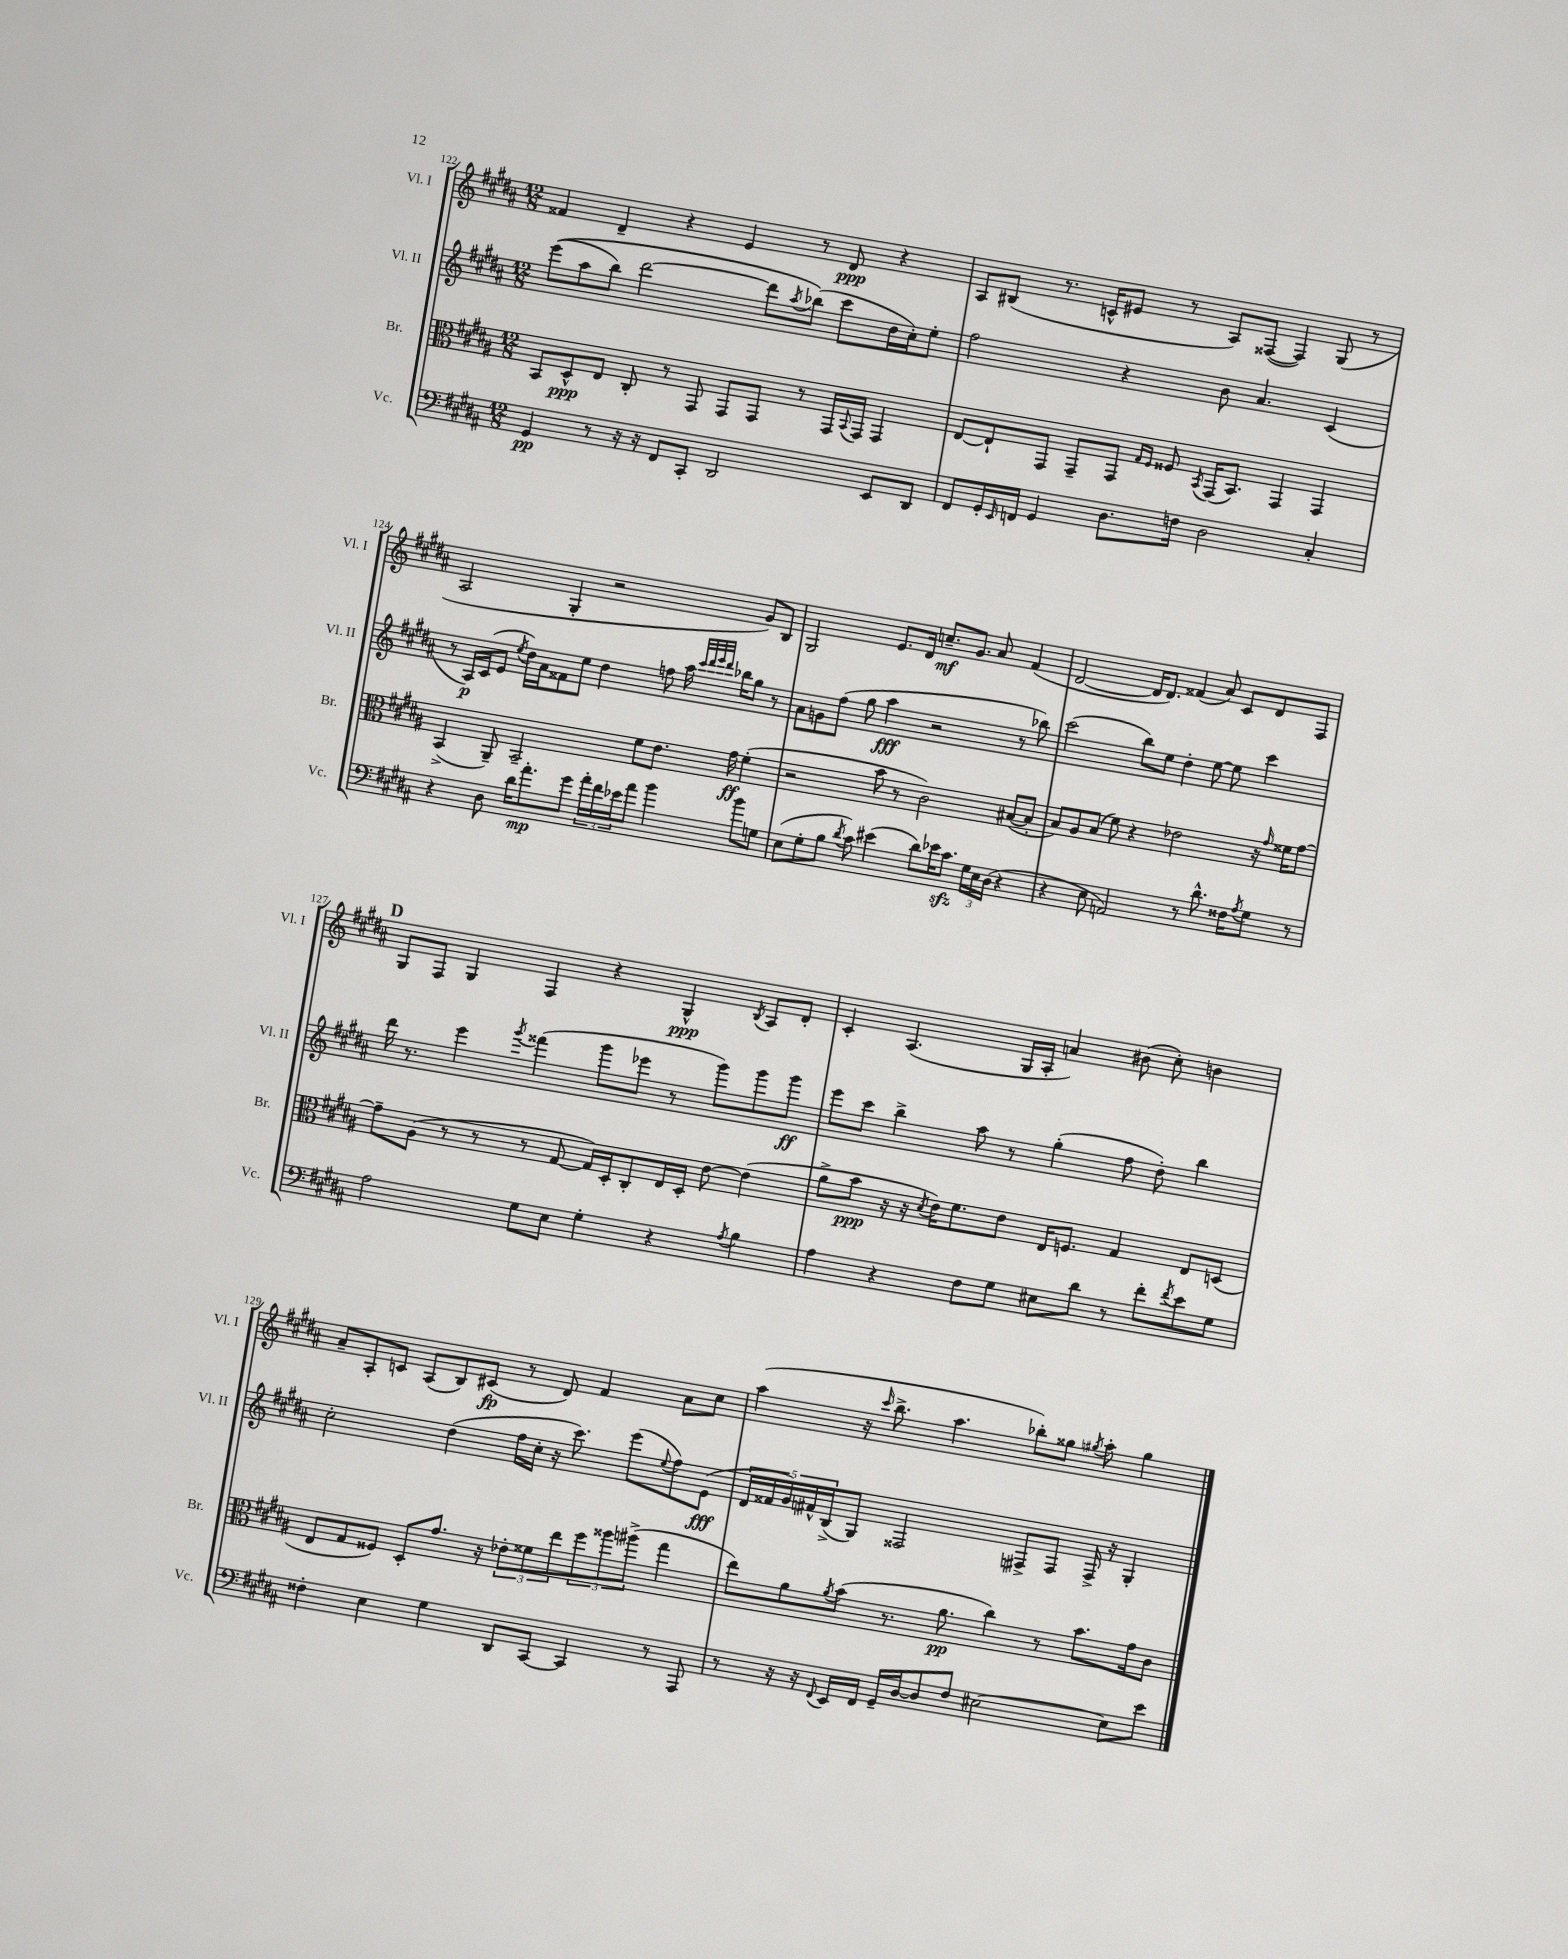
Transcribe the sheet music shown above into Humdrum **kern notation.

**kern	**kern	**kern	**kern
*staff4	*staff3	*staff2	*staff1
*clefF4	*clefC3	*clefG2	*clefG2
*k[f#c#g#d#a#]	*k[f#c#g#d#a#]	*k[f#c#g#d#a#]	*k[f#c#g#d#a#]
*M12/8	*M12/8	*M12/8	*M12/8
4GG#	8BB	&((8eee	4f##
.	8D#^^	8aa#	.
8r	8E	8bb)	4d#~
16r	8C#'	[2ddd#	.
16r	.	.	.
8FF#	8r	.	4r
8CC#'	8GG#	.	.
2DD#	8GG#	.	4e
.	8GG#	8ddd#]	.
.	.	8qaa#	.
.	8r	(8bb-&)	8r
.	16GG#	8ccc#	8d#
.	8qqBB	.	.
.	16GG#	.	.
8EE	4GG#	16dd#	4r
.	.	16cc#')	.
8DD#	.	8ee'	.
=	=	=	=
8FF#	[8E	2ff#	8A#
16GG#'	8E`]	.	(8B#
16qqEE	.	.	.
16FF	.	.	.
4GG#	8GG#	.	8.r
.	8GG#~	.	.
.	.	.	16c^^
8.D#	8GG#	4r	8e#
.	16qqG#	.	.
.	16qqF#	.	.
.	8F##	.	8r
16F	.	.	.
.	8qBB	.	.
2D#	(16GG#	8b	8A#)
.	8.BB)	.	.
.	.	4.a#	([8F##
.	4GG#	.	4F##])
4C#'	4GG#	(4c#	(8G#
.	.	.	8r
=	=	=	=
4r	(4BB^	8r	2A#
.	.	16A#)	.
.	.	(16c#	.
8D#	8AA#~)	8e	.
.	.	8qee	.
16d#	2BB~	16dd#)	.
8.a#'	.	16a#	.
.	.	8f##	4G#'
8g#	.	8ee	.
24a#'	.	4dd#	2r
24f#	.	.	.
24e-	.	.	.
8a#	8f#	.	.
4b	8.e	8ff	.
.	.	16aa#	.
.	.	32qqccc#	.
.	.	32qqddd#	.
.	.	32qqeee	.
.	.	32qqddd#	.
.	16g#	16bb-	.
8b	(4f#'	8gg#	8g#)
8G	.	8r	8B
=	=	=	=
(8E	2r	8a#	2G#
8G#'	.	8g	.
8B	.	(8ff#	.
8qd#	.	.	.
8c#)	.	8gg#	.
(4e#	8b	4aa#	8.e
.	8r	.	.
.	.	.	16d#
8d#)	2c#)	2r	8.cc~
16e-	.	.	.
8.c#	.	.	8.g#
24G#	.	.	8a#
24E	.	.	.
(24D#	.	.	.
4r	([8B#	8r	(4f#
.	8B#']	8bb-)	.
=	=	=	=
4r	8B)	(2ccc#	[2d#
.	8A#	.	.
8E	(8B	.	.
2AA)	8f#)	.	.
.	4r	8bb)	16d#]
.	.	.	8.d#)
.	.	8ee	.
.	2e-	4dd#'	(4f##
8r	.	.	.
8.d#^^	.	[8ee	8a#)
.	.	8ee]	8c#
16F##	.	.	.
8qA#	.	.	.
8G#	16r	4ccc#	8d#
.	16qqg#	.	.
.	16f##	.	.
8r	[8g#	.	8F#
=	=	=	=
2A#	8g#~]	16ddd#	8G#
.	.	8.r	.
.	(8A#	.	8F#
.	8r	4eee	4G#
.	8r	.	.
.	.	8qggg#	.
8G#	8r	(4fff##	4F#
8E	[8G#	.	.
4G#'	16G#])	8ggg#	4r
.	16D#'	.	.
.	8C#'	8eee-	.
4r	16E	8r	4G#^^
.	16D#'	.	.
.	[8e	8ggg#)	.
8qA#	.	.	8qB
4B	(4e]	8ggg#	8A#
.	.	8ggg#	8d#'
=	=	=	=
4A#	8a#^	8eee	4c#'
.	8b	8ccc#	.
4r	16r	4bb^	(4.A#
.	16r	.	.
.	8qd#	.	.
.	16e)	.	.
.	8.f#	.	.
8F#	.	8aa#	.
8G#	8e	8r	16G#
.	.	.	16A#'
8E#	16E	(4gg#'	4a)
.	8.F	.	.
8d#	.	.	.
8r	4G#	8ff#	(8b#
8f#'	.	8dd#')	8cc#')
8qf#	.	.	.
8e	8E	4bb	4b
8G#	(8D	.	.
=	=	=	=
4F##'	8E	2cc#'	8a#~
.	8G#	.	8A#'
4E	8F##)	.	8c
.	8D#'	.	(8A#
4G#	8.g#	(4dd#	8B)
.	.	.	(8c#
.	16r	.	.
8DD#	12e-'	16ff#	8r
.	.	16cc#'	.
.	12f##	.	.
[8CC#	.	16r	8d#)
.	12ee	.	.
.	.	8.ccc#)	.
4CC#]	12ff#	.	4f#
.	12aa##	.	.
.	.	(8eee	.
.	(12aa#^	.	.
.	.	8qqee	.
8r	4gg#	8ff#)	8a#
8AAA#	.	(8e	8cc#
=	=	=	=
8r	8ee)	20d#	(4aa#
.	.	20f##	.
.	.	20g#)	.
16r	8a#	.	.
.	.	20f#^^	.
16r	.	.	.
.	.	(20B^	.
8qqFF#	8qa#	.	.
16EE	(8b	8G#)	16r
.	.	.	16qqccc#
16FF#	.	.	8.bb^
16GG#~	8.r	2F##	.
[16D#	.	.	.
8D#]	.	.	4.aa#
.	8.a#	.	.
8F#	.	.	.
[2E#	4cc#)	.	.
.	.	8F#^	8bb-')
.	8r	8F#	8gg##
.	.	.	8qgg#
.	8.b	16F#^	8aa#'
.	.	16r	.
8E#]	.	4G#'	4gg#
.	16g#	.	.
8e	8c#	.	.
==	==	==	==
*-	*-	*-	*-
